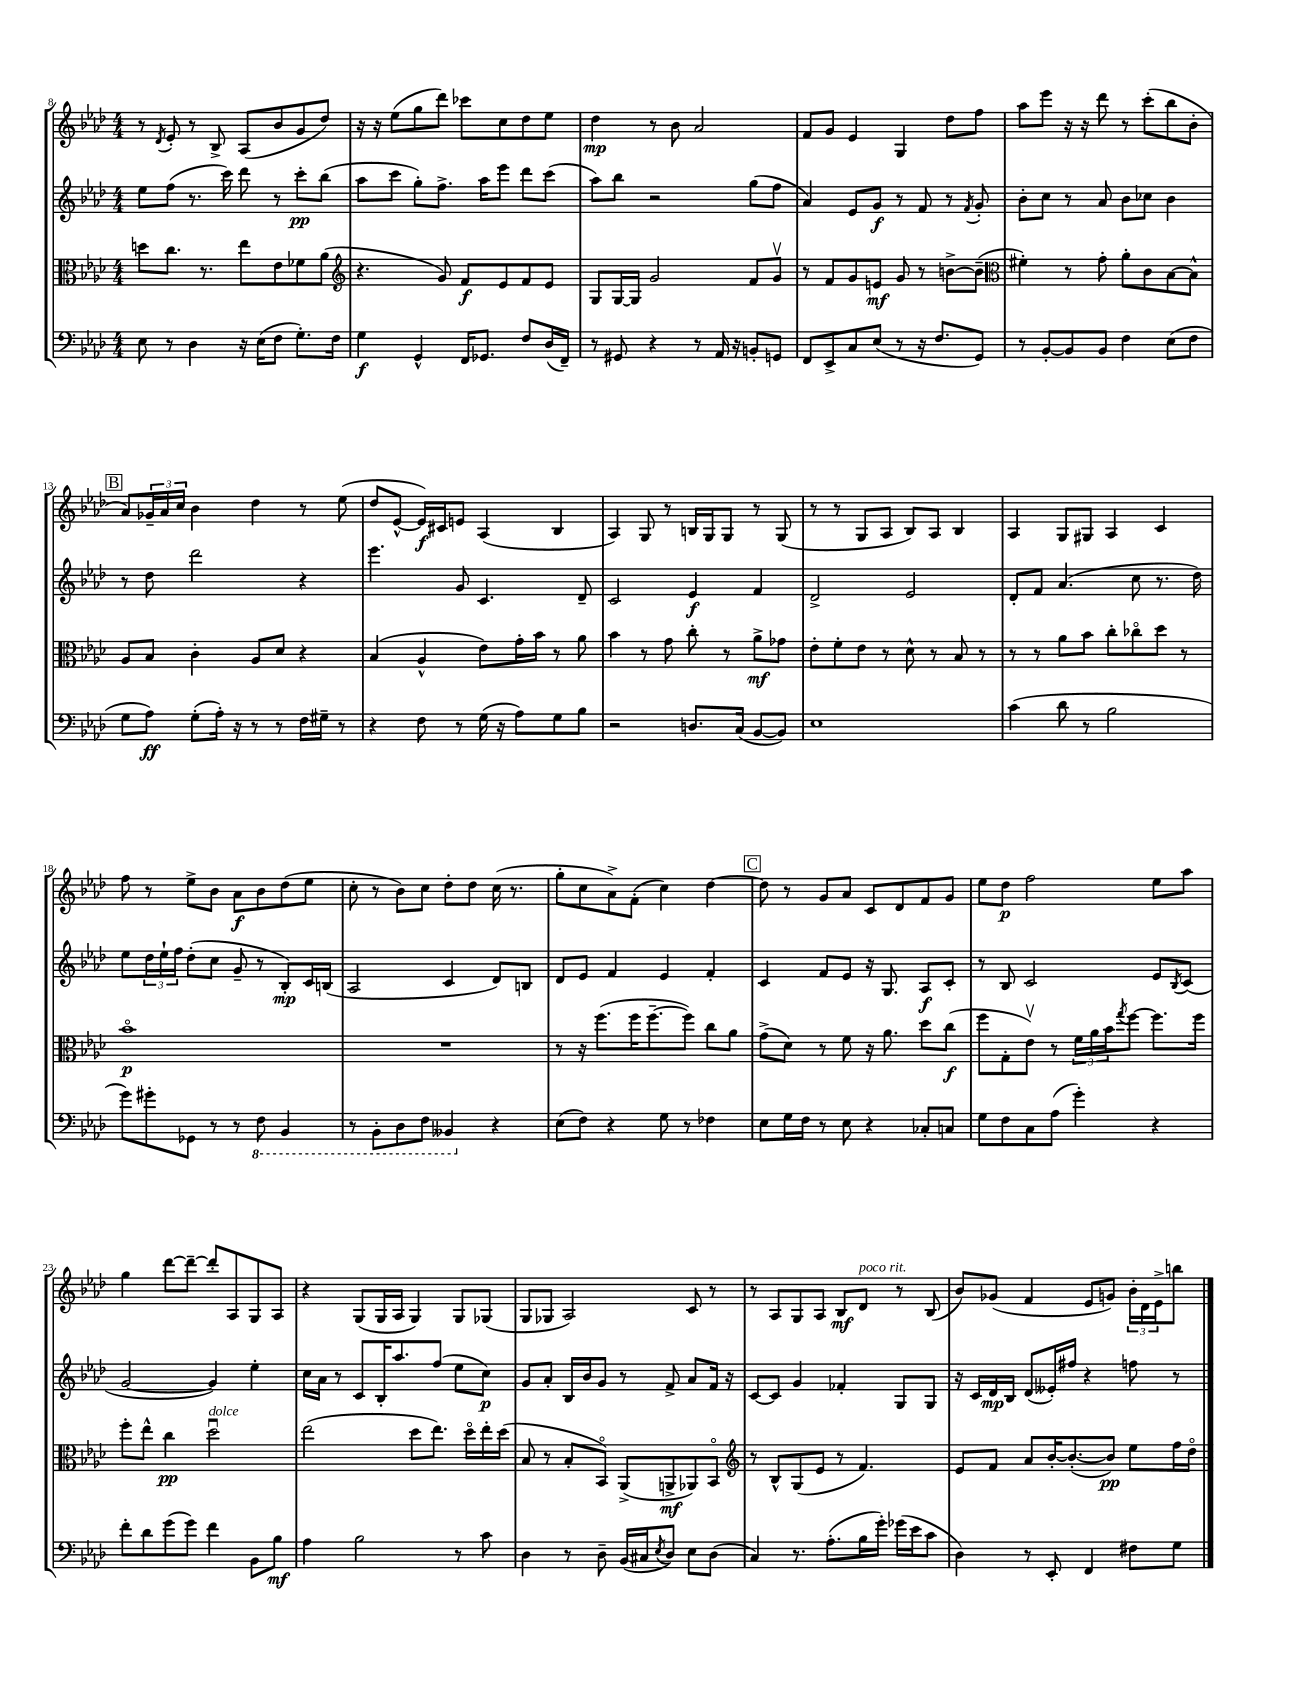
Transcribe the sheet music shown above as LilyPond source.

<<
\new StaffGroup <<
\new Staff = "s0" {
    \clef treble \key aes \major \numericTimeSignature \time 4/4
    r8 \acciaccatura { des'8 } ees'8-. r8 bes8-> aes8( bes'8 g'8 des''8) |
    r16 r16 ees''8( g''8 des'''8) ces'''8 c''8 des''8 ees''8 |
    des''4\mp r8 bes'8 aes'2 |
    f'8 g'8 ees'4 g4 des''8 f''8 |
    aes''8 ees'''8 r16 r16 des'''8 r8 c'''8-.( bes''8 bes'8-. |
    \mark \markup { \box "B" } aes'8) \tuplet 3/2 { ges'16-- aes'16 c''16 } bes'4 des''4 r8 ees''8( |
    des''8 ees'8~-^ ees'16\f) cis'16 e'8 aes4( bes4 |
    aes4) g8 r8 b16 g16 g8 r8 g8( |
    r8 r8 g8 aes8 bes8) aes8 bes4 |
    aes4 g8 gis8 aes4 c'4 |
    f''8 r8 ees''8-> bes'8 aes'8\f bes'8 des''8( ees''8 |
    c''8-. r8 bes'8) c''8 des''8-. des''8 c''16( r8. |
    g''8-. c''8 aes'8->) f'8-.( c''4) des''4~ |
    \mark \markup { \box "C" } des''8 r8 g'8 aes'8 c'8 des'8 f'8 g'8 |
    ees''8 des''8\p f''2 ees''8 aes''8 |
    g''4 des'''8~ des'''8~-- des'''8-. aes8 g8 aes8 |
    r4 g8( g16 aes16 g4) g8 ges8( |
    g8 ges8 aes2) c'8 r8 |
    r8 aes8 g8 aes8 bes8\mf des'8^\markup { \italic "poco rit." } r8 bes8( |
    bes'8) ges'8( f'4 ees'8 g'8) \tuplet 3/2 { bes'16-. des'16 ees'16-> } b''8 \bar "|." |
}
\new Staff = "s1" {
    \clef treble \key aes \major \numericTimeSignature \time 4/4
    ees''8 f''8( r8. c'''16) des'''8 r8 c'''8-.\pp bes''8( |
    aes''8 c'''8 g''8-.) f''8.-> aes''16 ees'''8 des'''8 c'''8( |
    aes''8) bes''8 r2 g''8( f''8 |
    aes'4) ees'8 g'8\f r8 f'8 r8 \acciaccatura { f'8 } g'8-. |
    bes'8-. c''8 r8 aes'8 bes'8 ces''8 bes'4 |
    \mark \markup { \box "B" } r8 des''8 des'''2 r4 |
    ees'''4. g'8 c'4. des'8-- |
    c'2 ees'4\f f'4 |
    des'2-> ees'2 |
    des'8-. f'8 aes'4.( c''8 r8. des''16) |
    ees''8 \tuplet 3/2 { des''16 ees''16-! f''16 } des''8-.( c''8 g'8-- r8 bes8-.\mp) c'16 b16( |
    aes2 c'4 des'8) b8 |
    des'8 ees'8 f'4 ees'4 f'4-. |
    \mark \markup { \box "C" } c'4 f'8 ees'8 r16 g8. aes8\f c'8-. |
    r8 bes8 c'2 ees'8 \acciaccatura { bes8 } c'8( |
    g'2~ g'4) ees''4-. |
    c''16 aes'16 r8 c'8 bes16-. aes''8. f''8( ees''8 c''8\p) |
    g'8 aes'8-. bes16 bes'16 g'8 r8 f'8-> aes'8 f'16 r16 |
    c'8~ c'8 g'4 fes'4-. g8 g8 |
    r16 c'16 des'16\mp bes16 des'8( eeses'16-.) fis''16 r4 f''8 r8 \bar "|." |
}
\new Staff = "s2" {
    \clef alto \key aes \major \numericTimeSignature \time 4/4
    d''8 c''8. r8. ees''8 ees'8 fes'8 aes'8( |
    \clef treble r4. g'8) f'8\f ees'8 f'8 ees'8 |
    g8 g16~ g16 g'2 f'8 g'8\upbow |
    r8 f'8 g'8 e'8\mf g'8 r8 b'8~-> b'8--( |
    \clef alto fis'4-.) r8 g'8-. aes'8-. c'8 bes8~ bes8-^ |
    \mark \markup { \box "B" } aes8 bes8 c'4-. aes8 des'8 r4 |
    bes4( aes4-^ ees'8) g'16-. bes'16 r8 aes'8 |
    bes'4 r8 g'8 c''8-. r8 aes'8->\mf ges'8 |
    ees'8-. f'8-. ees'8 r8 des'8-^ r8 bes8 r8 |
    r8 r8 aes'8 bes'8 c''8-. ces''8\flageolet des''8 r8 |
    bes'1\flageolet\p |
    R1 |
    r8 r16 f''8.( f''16 f''8.~-- f''8) c''8 aes'8 |
    \mark \markup { \box "C" } g'8->( des'8) r8 f'8 r16 aes'8. des''8 c''8\f( |
    f''8 g8-. ees'8\upbow) r8 \tuplet 3/2 { f'16 aes'16 bes'16 } \acciaccatura { g''8 } f''8~ f''8. f''16 |
    f''8-. ees''8-^ c''4\pp des''2\downbow^\markup { \italic "dolce" } |
    ees''2( des''8 ees''8.) des''16\flageolet ees''16-. des''16( |
    bes8 r8 bes8-. bes,8\flageolet) aes,8->( a,8->\mf aes,8) bes,8\flageolet |
    \clef treble r8 bes8-^ g8( ees'8 r8 f'4.) |
    ees'8 f'8 aes'8 bes'16~-. bes'8.~-.( bes'8\pp) ees''8 f''16 des''16\flageolet \bar "|." |
}
\new Staff = "s3" {
    \clef bass \key aes \major \numericTimeSignature \time 4/4
    ees8 r8 des4 r16 ees16( f8 g8.-.) f16 |
    g4\f g,4-^ f,16 ges,8. f8 des16( f,16--) |
    r8 gis,8 r4 r8 aes,16 r16 b,8-. g,8 |
    f,8 ees,8-> c8 ees8( r8 r16 f8. g,8) |
    r8 bes,8~-. bes,8 bes,8 f4 ees8( f8 |
    \mark \markup { \box "B" } g8 aes8\ff) g8-.( aes16-.) r16 r8 r8 f16 gis16-- r8 |
    r4 f8 r8 g16( r16 aes8) g8 bes8 |
    r2 d8. c16( bes,8~ bes,8) |
    ees1 |
    c'4( des'8 r8 bes2 |
    g'8) gis'8-. ges,8 r8 r8 \ottava #-1 f,8 bes,,4 |
    r8 bes,,8-. des,8 f,8 beses,,4 \ottava #0 r4 |
    ees8( f8) r4 g8 r8 fes4 |
    \mark \markup { \box "C" } ees8 g16 f16 r8 ees8 r4 ces8-. c8 |
    g8 f8 c8 aes8( g'4-.) r4 |
    f'8-. des'8 g'8( g'8) f'4 bes,8 bes8\mf |
    aes4 bes2 r8 c'8 |
    des4 r8 des8-- bes,16( cis16 \acciaccatura { ees8 } des8) ees8 des8( |
    c4) r8. aes8.-.( bes16 g'16-.) ges'16( ees'16 c'8 |
    des4) r8 ees,8-. f,4 fis8 g8 \bar "|." |
}
>>
>>
\layout { \context { \Score currentBarNumber = #8 } }
